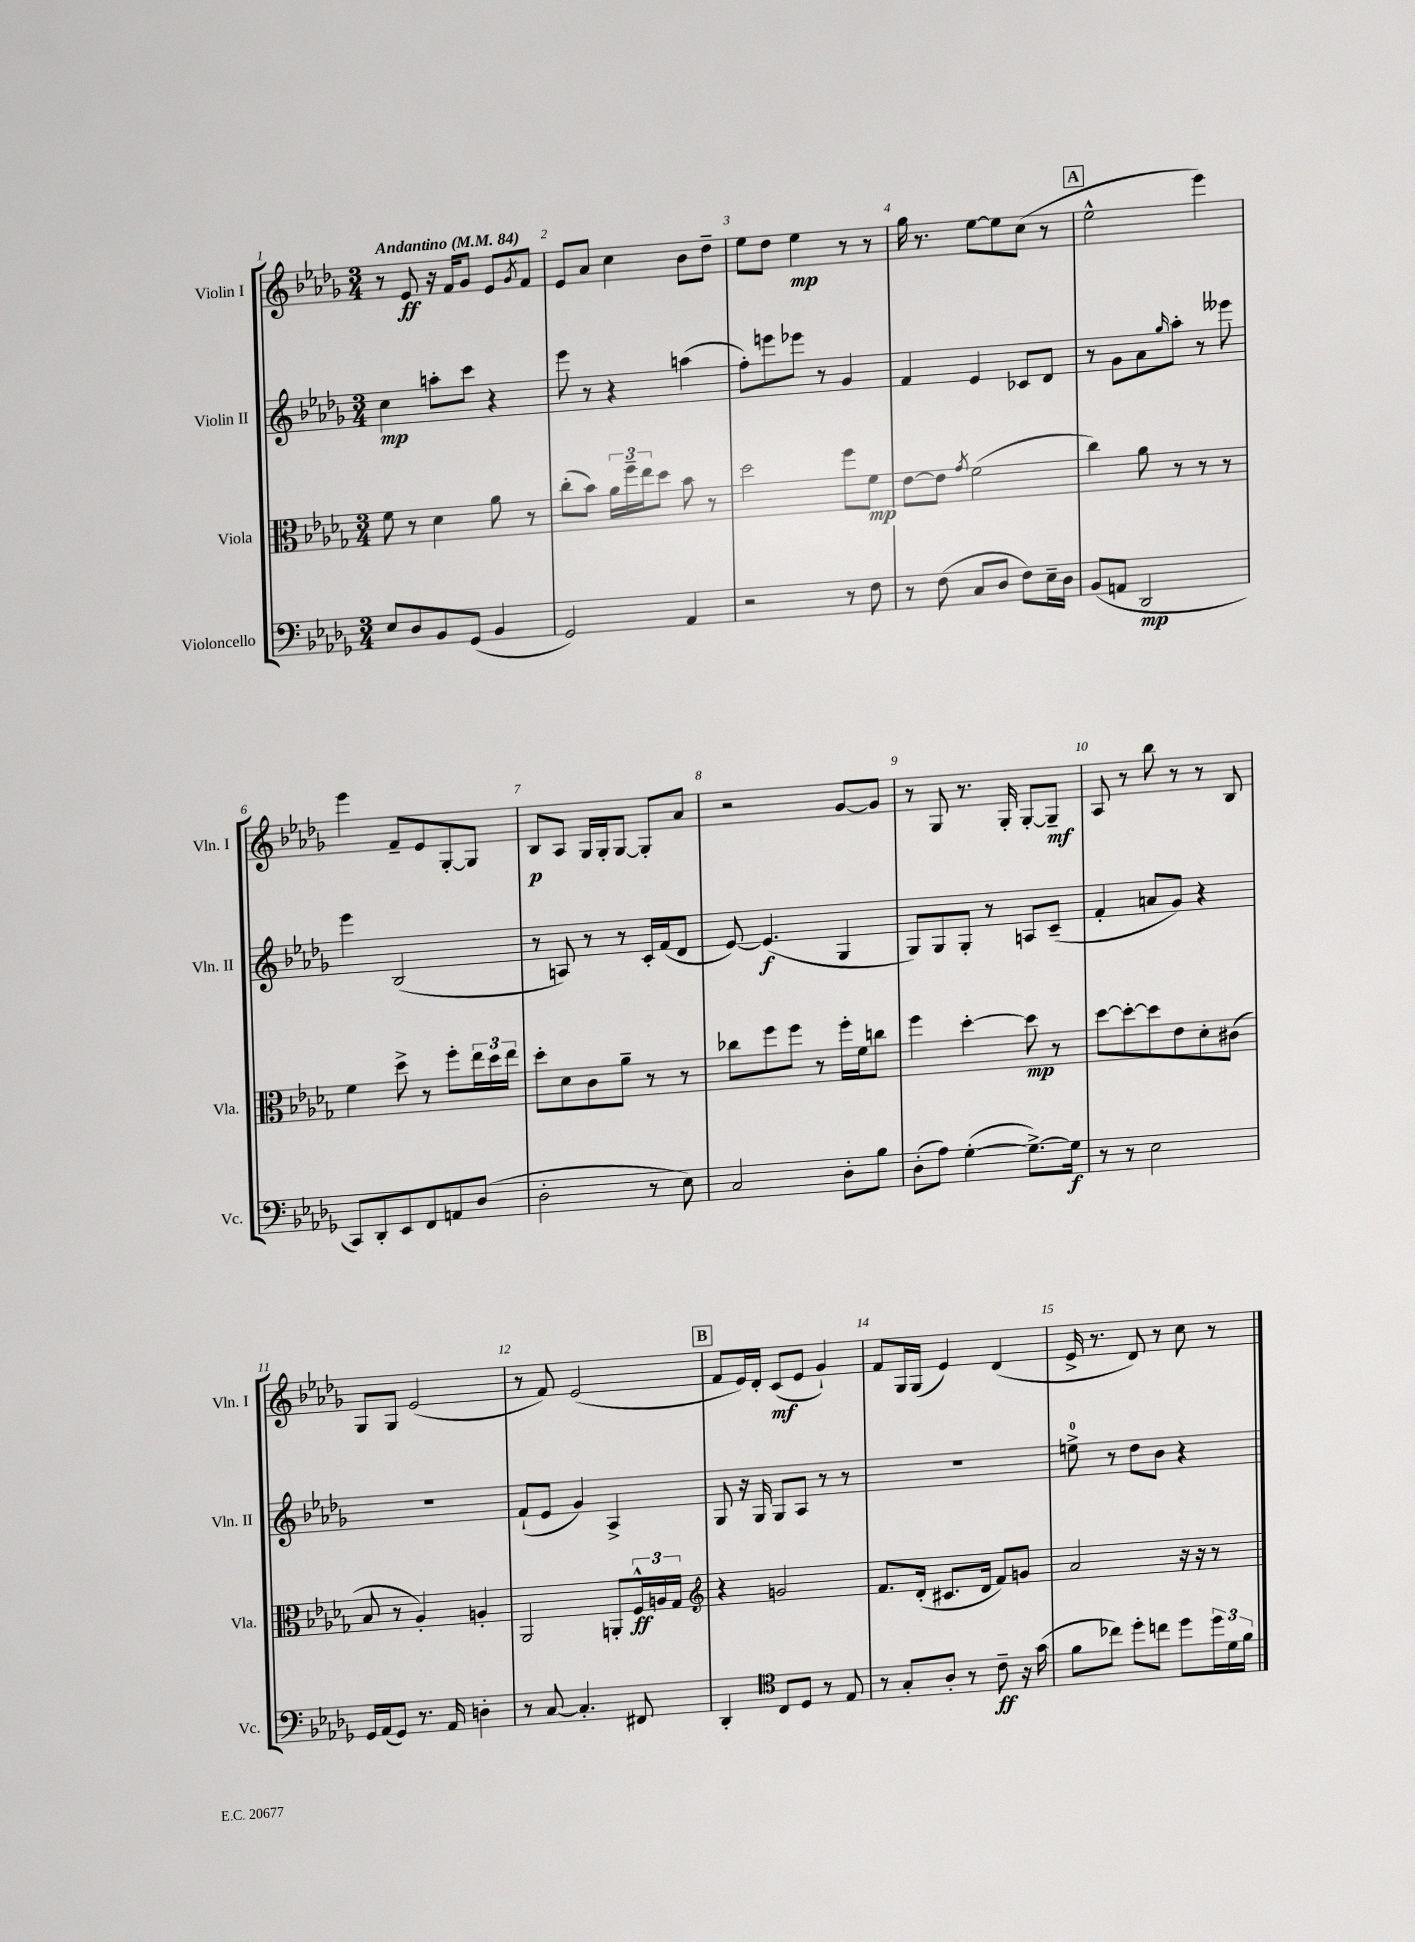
<<
\new StaffGroup <<
\new Staff = "s0" \with { instrumentName = "Violin I" shortInstrumentName = "Vln. I" } {
    \clef treble \key des \major \numericTimeSignature \time 3/4 \tempo "Andantino" 4 = 84
    r8 ees'8\ff r16 f'16 ges'8 ees'8 \acciaccatura { ges'8 } f'8 |
    ees'8 aes'8 c''4 bes'8 des''8-- |
    ees''8 des''8 ees''4\mp r8 r8 |
    ges''16 r8. ees''8~ ees''8 c''8( r8 |
    \mark \markup { \box "A" } ees''2-^ ees'''4) |
    ees'''4 f'8-- ees'8 ges8~-. ges8 |
    bes8\p aes8 ges16 ges16-. ges8~ ges8-. aes'8 |
    r2 ges'8~ ges'8 |
    r8 ges8 r8. ges16-. ges8~-. ges8--\mf |
    aes8 r8 bes''8 r8 r8 bes8 |
    ges8 ges8 ees'2( |
    r8 f'8) ees'2( |
    \mark \markup { \box "B" } f'8 ees'16) des'16-. c'8\mf( ees'8 ges'4-!) |
    f'8 ges16 ges16( ees'4) des'4( |
    ees'16-> r8. des'8) r8 c''8 r8 \bar "|." |
}
\new Staff = "s1" \with { instrumentName = "Violin II" shortInstrumentName = "Vln. II" } {
    \clef treble \key des \major \numericTimeSignature \time 3/4
    c''4\mp a''8-. c'''8 r4 |
    ees'''8 r8 r4 a''4( |
    f''8-.) e'''8 ees'''8 r8 ges'4 |
    f'4 ees'4 ces'8 des'8 |
    \mark \markup { \box "A" } r8 ges'8 aes'8 \grace { ges''16 } aes''8-. r8 eeses'''8 |
    ees'''4 bes2( |
    r8 a8) r8 r8 c'16-. f'16( des'8 |
    ees'8~) ees'4.\f( ges4 |
    ges8) ges8 ges8-. r8 a8 c'8--( |
    f'4-. a'8 ges'8) r4 |
    R2. |
    f'8-!( ees'8 ges'4) aes4-> |
    \mark \markup { \box "B" } ges8 r16 ges16 ges8 aes8 r8 r8 |
    R2. |
    e''8-0-> r8 des''8 bes'8 r4 \bar "|." |
}
\new Staff = "s2" \with { instrumentName = "Viola" shortInstrumentName = "Vla." } {
    \clef alto \key des \major \numericTimeSignature \time 3/4
    f'8 r8 des'4 aes'8 r8 |
    c''8-.( bes'8) \tuplet 3/2 { aes'16 f''16-- ees''16 } des''8 bes'8 r8 |
    des''2 f''8 f'8\mp |
    ees'8~ ees'8 \acciaccatura { ges'8 } f'2( |
    \mark \markup { \box "A" } c''4) aes'8 r8 r8 r8 |
    f'4 des''8-> r8 f''8-. \tuplet 3/2 { ees''16 des''16 ees''16 } |
    des''8-. des'8 c'8 aes'8-- r8 r8 |
    ces''8 f''8 f''8 r8 f''16-. f'16 c''8 |
    f''4 des''4~-. des''8\mp r8 |
    des''8~ des''8~-. des''8 ees'8 des'8-. cis'8( |
    bes8 r8 aes4-.) a4-. |
    aes,2 a,8-. \tuplet 3/2 { f16-^\ff a16 ges16 } |
    \mark \markup { \box "B" } \clef treble r4 g'2 |
    f'8. des'16-.( cis'8. des'16 f'8) g'8 |
    aes'2 r16 r16 r8 \bar "|." |
}
\new Staff = "s3" \with { instrumentName = "Violoncello" shortInstrumentName = "Vc." } {
    \clef bass \key des \major \numericTimeSignature \time 3/4
    ees8 des8 bes,8 ges,8( bes,4 |
    ges,2) aes,4 |
    r2 r8 f8 |
    r8 f8( c8 des8 f8) ees16-- des16 |
    \mark \markup { \box "A" } bes,8( a,8 des,2\mp |
    c,8) des,8-. ees,8 f,8 a,8 des8( |
    des2-. r8 ees8) |
    c2 des8-. bes8 |
    des8-.( aes8) ges4~-.( ges8.~->) ges16\f |
    r8 r8 ees2 |
    ges,16 aes,16( ges,8) r8. aes,16 d4-. |
    r8 c8~ c4.-. fis,8 |
    \mark \markup { \box "B" } des,4-. \clef tenor c8 des8 r8 ees8 |
    r8 ges8-. aes8-. r8 c'8--\ff r16 ges'16( |
    f'8 ces''8) des''8-. c''8 des''8 \tuplet 3/2 { des''16 des'16 f'16 } \bar "|." |
}
>>
>>
\layout { \context { \Score \override BarNumber.break-visibility = ##(#f #t #t) barNumberVisibility = #all-bar-numbers-visible } }
